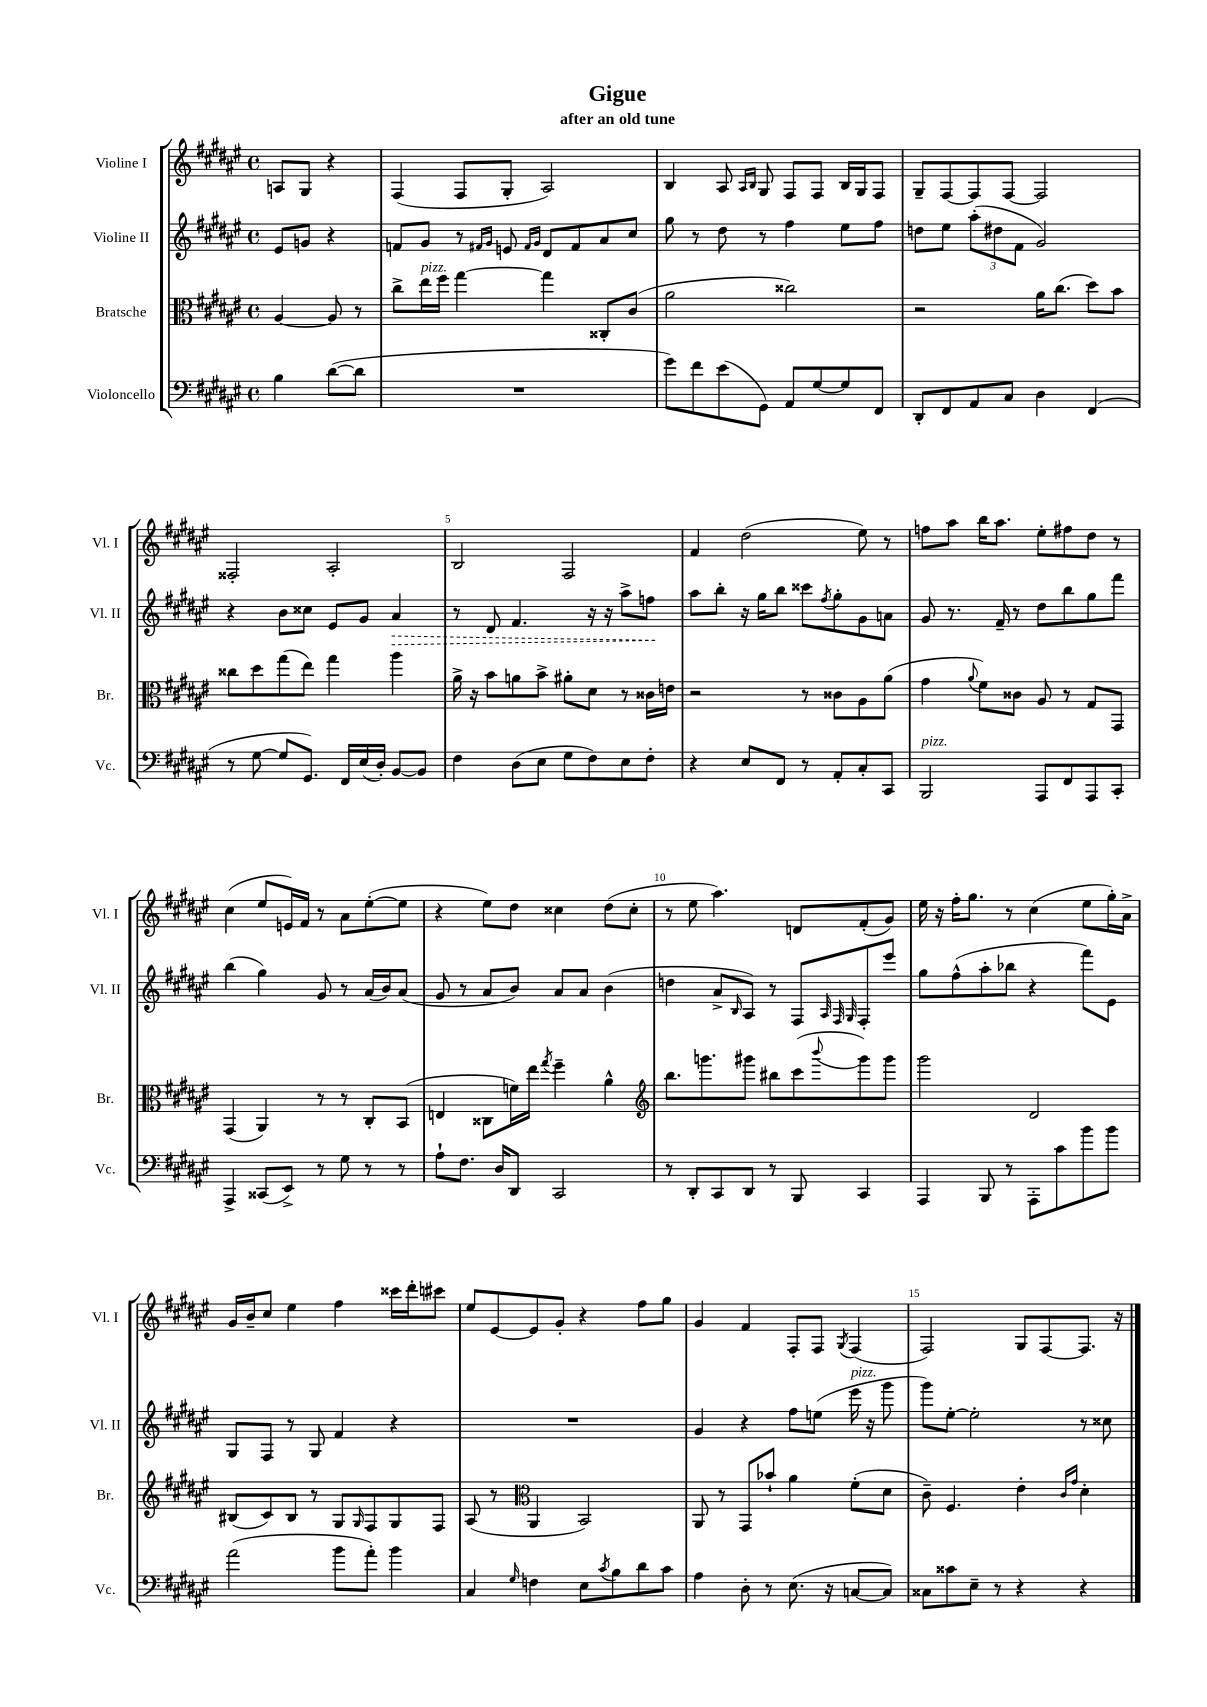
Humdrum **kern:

**kern	**kern	**kern	**dynam	**kern
*part4	*part3	*part2	*part2	*part1
*staff4	*staff3	*staff2	*staff2	*staff1
*I"Violoncello	*I"Bratsche	*I"Violine II	*	*I"Violine I
*I'Vc.	*I'Br.	*I'Vl. II	*	*I'Vl. I
*clefF4	*clefC3	*clefG2	*	*clefG2
*k[f#c#g#d#a#e#]	*k[f#c#g#d#a#e#]	*k[f#c#g#d#a#e#]	*	*k[f#c#g#d#a#e#]
*M4/4	*M4/4	*M4/4	*	*M4/4
*met(c)	*met(c)	*met(c)	*	*met(c)
=	=	=	=	=
4B\	[4A#/	8e#/L	.	8An/L
.	.	8gn/J	.	8G#/J
([8d#\L	8A#/]	4r	.	4r
8d#\J]	8r	.	.	.
=1	=1	=1	=1	=1
1r	8cc#^\L	8fn/L	.	(4F#/
!	!LO:TX:a:i:t=pizz.	!	!	!
.	16ee#\L	8g#/J	.	.
.	16ff#\JJ	.	.	.
.	[4gg#\	8r	.	8F#/L
.	.	16qqf#X/LL	.	.
.	.	16qqg#/JJ	.	.
.	.	8en/	.	8G#'/J
.	.	16qqf#/LL	.	.
.	.	16qqg#/JJ	.	.
.	4gg#\]	8d#/L	.	2A#/)
.	.	8f#/	.	.
.	8C##X'/L	8a#/	.	.
.	(8c#/J	8cc#/J	.	.
=2	=2	=2	=2	=2
8g#\L)	2a#\	8gg#\	.	4B/
8f#\	.	8r	.	.
(8e#\	.	8dd#\	.	8A#/
.	.	.	.	16qqA#/LL
.	.	.	.	16qqB/JJ
8GG#\J)	.	8r	.	8G#/
8AA#/L	2cc##X\)	4ff#\	.	8F#/L
[8G#/	.	.	.	8F#/J
8G#/]	.	8ee#\L	.	16B/LL
.	.	.	.	16G#/J
8FF#/J	.	8ff#\J	.	8F#/J
=3	=3	=3	=3	=3
8DD#'/L	2r	8ddn\L	.	8G#~/L
8FF#/	.	8ee#\J	.	[8F#/
8AA#/	.	(12aa#'\L	.	8F#/]
.	.	12dd#X\	.	.
8C#/J	.	.	.	[8F#/J
.	.	12f#\J	.	.
4D#\	16a#\KL	2g#/)	.	2F#/]
.	(8.cc#\J	.	.	.
(4FF#/	8dd#\L)	.	.	.
.	8b\J	.	.	.
!!LO:LB:g=z
=4	=4	=4	=4	=4
8r	8cc##X\L	4r	.	2F##X'/
[8G#\	8dd#\	.	.	.
8G#/L]	(8gg#\	8b\L	.	.
8.GG#/J)	8ee#\J)	8cc##X\J	.	.
.	4gg#\	8e#/L	.	2A#'/
16FF#/LL	.	.	.	.
(16E#/	.	8g#/J	.	.
16D#'/JJ)	.	.	.	.
!	!	!	!LO:HP:b	!
[8BB/L	4aa#\	4a#/	>	.
8BB/J]	.	.	.	.
=5	=5	=5	=5	=5
4F#\	16a#^\	8r	.	2B/
.	16r	.	.	.
.	8b\L	8d#/	.	.
(8D#\L	8an\	4.f#/	.	.
8E#\J	8b^\J	.	.	.
8G#\L	8a#X'\L	.	.	2F#/
8F#\)	8d#\J	16r	.	.
.	.	16r	.	.
8E#\	8r	8aa#^\L	.	.
8F#'\J	16c##X\LL	8ffn\J	.	.
.	16en\JJ	.	.	.
.	.	.	]	.
=6	=6	=6	=6	=6
4r	2r	8aa#\L	.	4f#/
.	.	8bb'\J	.	.
8E#/L	.	16r	.	(2dd#\
.	.	16gg#\KL	.	.
8FF#/J	.	8bb\J	.	.
8r	8r	8ccc##X\L	.	.
.	.	8qff#/	.	.
8AA#'/L	8c##X\L	8gg#'\	.	.
8C#'/	8A#\	8g#\	.	8ee#\)
8CC#/J	(8a#\J	8an\J	.	8r
=7	=7	=7	=7	=7
!LO:TX:a:i:t=pizz.	!	!	!	!
2BBB/	4g#\	8g#/	.	8ffn\L
.	.	8.r	.	8aa#\J
.	8qqa#/	.	.	.
.	8f#\L)	.	.	16bb\KL
.	.	16f#~/	.	8.aa#\J
.	8c##X\J	8r	.	.
8AAA#/L	8A#/	8dd#\L	.	8ee#'\L
8FF#/	8r	8bb\	.	8ff#X\
8AAA#/	8G#/L	8gg#\	.	8dd#\J
8CC#'/J	8GG#/J	8fff#\J	.	8r
!!LO:LB:g=z
=8	=8	=8	=8	=8
4AAA#^/	(4GG#/	(4bb\	.	(4cc#\
(8CC##X/L	4AA#/)	4gg#\)	.	8ee#/L
8EE#^/J)	.	.	.	16en/L)
.	.	.	.	16f#/JJ
8r	8r	8g#/	.	8r
8G#\	8r	8r	.	8a#\L
8r	8C#'/L	(16a#/LL	.	([8ee#'\
.	.	16b/J)	.	.
8r	(8BB/J	(8a#/J	.	8ee#\J]
=9	=9	=9	=9	=9
8A#`\L	4En/	8g#/	.	4r
8.F#\J	.	8r	.	.
.	8C##X\L	8a#/L	.	8ee#\L)
16D#/KL	.	.	.	.
8DD#/J	16fn\L)	8b/J)	.	8dd#\J
.	16ee#\JJ	.	.	.
.	8qgg#/	.	.	.
2CC#/	4ff#~\	8a#/L	.	4cc##X\
.	.	8a#/J	.	.
.	4a#^^\	(4b\	.	(8dd#\L
.	.	.	.	8cc##'\J
=10	=10	=10	=10	=10
*	*clefG2	*	*	*
8r	8.bb\L	4ddn\	.	8r
8DD#'/L	.	.	.	8ee#\
.	8.gggn\	.	.	.
8CC#/	.	8a#^/L	.	4.aa#\)
.	.	16qqB/	.	.
8DD#/J	8ggg#X\J	8A#/J)	.	.
8r	8bb#X\L	8r	.	.
8BBB/	(8ccc#\	8F#/L	.	8dn/L
.	.	32qqA#/	.	.
.	.	32qqF#/	.	.
.	8qqbbb/	32qqG#/	.	.
4CC#/	8ggg#\)	8F#'/	.	(8f#'/
.	8ggg#\J	8eee#/J	.	8g#/J)
=11	=11	=11	=11	=11
4AAA#/	2ggg#\	8gg#\L	.	16ee#\
.	.	.	.	16r
.	.	(8ff#^^\	.	16ff#'\KL
.	.	.	.	8.gg#\J
8BBB/	.	8aa#'\	.	.
8r	.	8bb-X\J	.	8r
8AAA#'\L	2d#/	4r	.	(4cc#\
8c#\	.	.	.	.
8b\	.	8fff#\L)	.	8ee#\L
8b\J	.	8e#\J	.	16gg#'\L)
.	.	.	.	16a#^\JJ
!!LO:LB:g=z
=12	=12	=12	=12	=12
(2a#\	(8B#X/L	8G#/L	.	16g#/LL
.	.	.	.	16b~/J
.	8c#/)	8F#/J	.	8cc#/J
.	8B#/J	8r	.	4ee#\
.	8r	8G#/	.	.
8b\L	8G#/L	4f#/	.	4ff#\
.	16qqG#/	.	.	.
8a#'\J)	8F#/	.	.	.
4b\	8G#/	4r	.	16ccc##X\LL
.	.	.	.	16ddd#'\J
.	8F#/J	.	.	8ccc#X\J
=13	=13	=13	=13	=13
4C#/	(8A#/	1r	.	8ee#/L
.	8r	.	.	[8e#/
16qqG#/	.	.	.	.
*	*clefC3	*	*	*
4Fn\	4AA#/	.	.	8e#/]
.	.	.	.	8g#'/J
8E#\L	2BB/)	.	.	4r
8qc#/	.	.	.	.
8B\	.	.	.	.
8d#\	.	.	.	8ff#\L
8c#\J	.	.	.	8gg#\J
=14	=14	=14	=14	=14
4A#\	8AA#/	4g#/	.	4g#/
.	8r	.	.	.
8D#'\	8GG#/L	4r	.	4f#/
8r	8b-X`/J	.	.	.
(8.E#\	4a#\	8ff#\L	.	8F#'/L
.	.	(8een\J	.	8F#/J
16r	.	.	.	.
.	.	.	.	8qG#/
!	!	!LO:TX:a:i:t=pizz.	!	!
[8Cn/L	(8f#'\L	16eee#\	.	(4F#/
.	.	16r	.	.
8C/J])	8d#\J	8ggg#\	.	.
=15	=15	=15	=15	=15
8C##X\L	8c#~\)	8ggg#\L)	.	2F#/)
8c##X\	4.F#/	[8ee#'\J	.	.
8E#~\J	.	2ee#'\]	.	.
8r	.	.	.	.
4r	4e#'\	.	.	8G#/L
.	.	.	.	[8F#/
.	16qqc#/LL	.	.	.
.	16qqg#/JJ	.	.	.
4r	4d#'\	8r	.	8.F#/J]
.	.	8cc##X\	.	.
.	.	.	.	16r
==	==	==	==	==
*-	*-	*-	*-	*-
